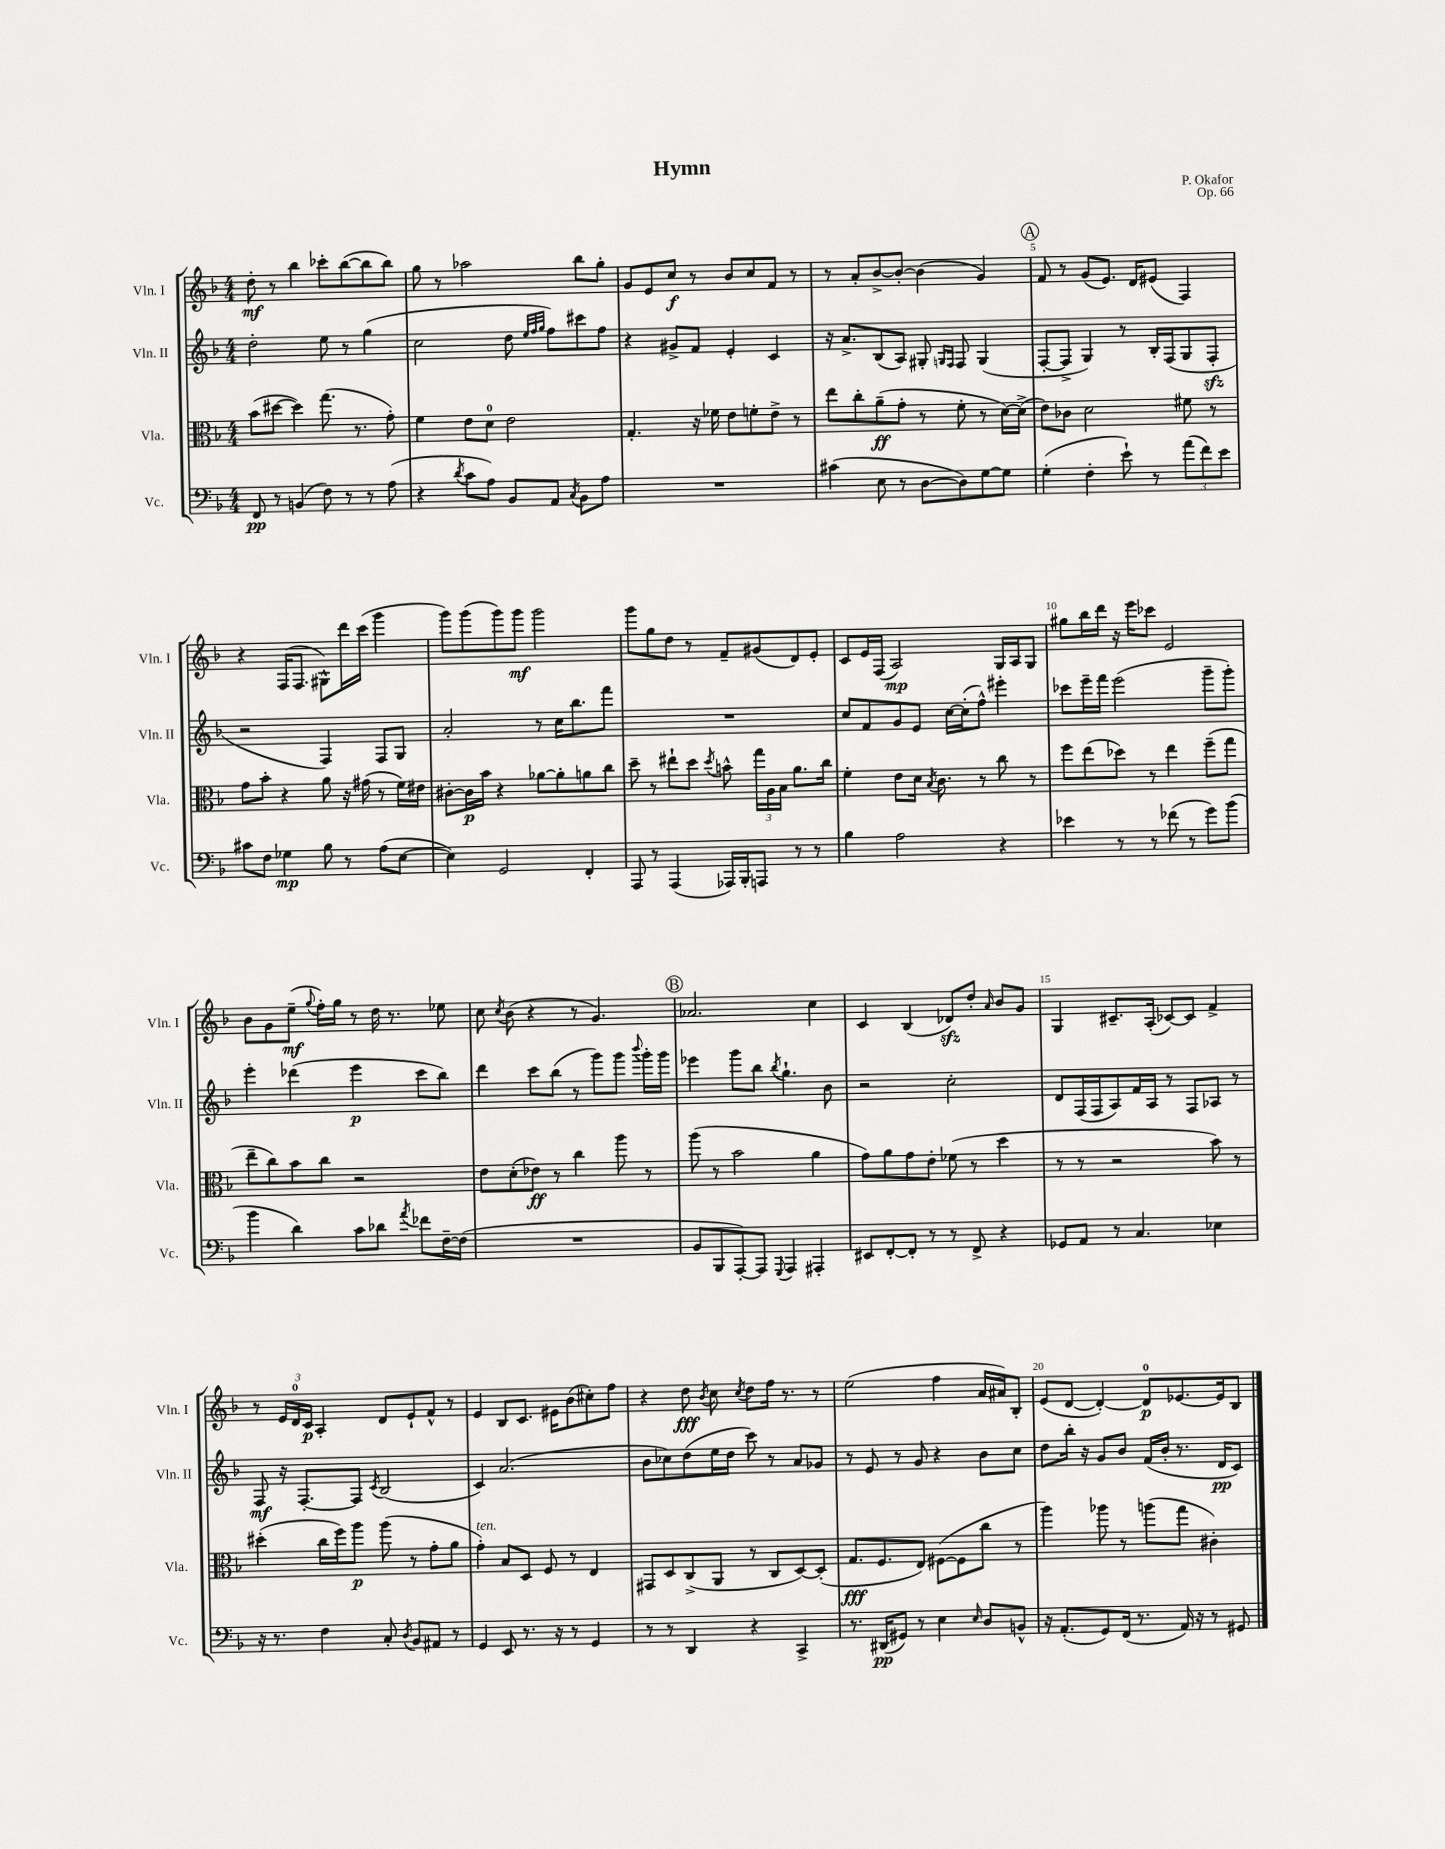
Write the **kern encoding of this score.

**kern	**dynam	**kern	**dynam	**kern	**dynam	**kern	**dynam
*part4	*part4	*part3	*part3	*part2	*part2	*part1	*part1
*staff4	*staff4	*staff3	*staff3	*staff2	*staff2	*staff1	*staff1
*I"Vc.	*	*I"Vla.	*	*I"Vln. II	*	*I"Vln. I	*
*I'Vc.	*	*I'Vla.	*	*I'Vln. II	*	*I'Vln. I	*
*clefF4	*	*clefC3	*	*clefG2	*	*clefG2	*
*k[b-]	*	*k[b-]	*	*k[b-]	*	*k[b-]	*
*M4/4	*	*M4/4	*	*M4/4	*	*M4/4	*
=1	=1	=1	=1	=1	=1	=1	=1
8FF/	pp	(8b-\L	.	2dd'\	.	8dd'\	mf
8r	.	[8dd#X\J	.	.	.	8r	.
(4BBn/	.	4dd#\])	.	.	.	4bb-\	.
8F\)	.	(8.gg\	.	8ee\	.	8ccc-X'\L	.
8r	.	.	.	8r	.	([8bb-\	.
.	.	8.r	.	.	.	.	.
8r	.	.	.	(4gg\	.	8bb-\]	.
(8A\	.	8g'\)	.	.	.	8bb-\J)	.
=2	=2	=2	=2	=2	=2	=2	=2
4r	.	4f\	.	2cc\	.	8gg\	.
.	.	.	.	.	.	8r	.
8qd/	.	.	.	.	.	.	.
8c\L	.	8e\L	.	.	.	2aa-X\	.
8A\J)	.	8d\J	.	.	.	.	.
8BB-/L	.	2e\	.	8dd\	.	.	.
.	.	.	.	32qqee/LLL	.	.	.
.	.	.	.	32qqff/	.	.	.
.	.	.	.	32qqgg/JJJ	.	.	.
8AA/J	.	.	.	8ff\L)	.	.	.
8qC/	.	.	.	.	.	.	.
8BB-\L	.	.	.	8ccc#X\	.	8bb-\L	.
8A\J	.	.	.	8ff\J	.	8gg'\J	.
=3	=3	=3	=3	=3	=3	=3	=3
1r	.	4.G'/	.	4r	.	8g/L	.
.	.	.	.	.	.	8e/	.
.	.	.	.	8g#X^/L	.	8cc/J	f
.	.	16r	.	8f/J	.	8r	.
.	.	16f-X\	.	.	.	.	.
.	.	8e\L	.	4e'/	.	8b-/L	.
.	.	8fn'\	.	.	.	8cc/	.
.	.	8e^\J	.	4c/	.	8f/J	.
.	.	8r	.	.	.	8r	.
=4	=4	=4	=4	=4	=4	=4	=4
(4c#X\	.	8ee\L	.	16r	.	8r	.
.	.	.	.	8.a^/L	.	.	.
.	.	8cc'\	.	.	.	8a'/L	.
8E\	.	(8a~\	ff	(8B-/	.	[8b-^/	.
8r	.	8g'\J	.	8A/J)	.	8b-'/J_	.
[8D\L	.	8r	.	8G#X'/	.	(4b-\]	.
.	.	.	.	16qqGn/LL	.	.	.
.	.	.	.	16qqF/JJ	.	.	.
8D\])	.	8f'\	.	8F/	.	.	.
[8G\	.	8r	.	(4G/	.	4g/)	.
8G\J]	.	[16d\LL)	.	.	.	.	.
.	.	(16d^\JJ]	.	.	.	.	.
!!LO:REH:place=s1:t=A
=5	=5	=5	=5	=5	=5	=5	=5
(4G'\	.	8e\L)	.	[8F'/L	.	8f/	.
.	.	8c-X\J	.	8F^/J]	.	8r	.
4F'\	.	2d\	.	4G/)	.	(8g/L	.
.	.	.	.	.	.	8.e/J)	.
8e`\)	.	.	.	8r	.	.	.
.	.	.	.	.	.	16d/KL	.
8r	.	.	.	16B-'/LL	.	(8e#X/J	.
.	.	.	.	(16F/J	.	.	.
(12a\L	.	8f#X\	.	8G/	.	4F/)	.
12f\)	.	.	.	.	.	.	.
.	.	8r	.	8Fzz'/J	.	.	.
12e\J	.	.	.	.	.	.	.
!!LO:LB:g=z
=6	=6	=6	=6	=6	=6	=6	=6
8c#X\L	.	8g\L	.	2r	.	4r	.
8F\J	.	8b-'\J	.	.	.	.	.
4G-X\	mp	4r	.	.	.	(16F/KL	.
.	.	.	.	.	.	8.F/J	.
8B-\	.	8a\	.	4F/)	.	8G#X^^\L)	.
8r	.	16r	.	.	.	16ddd\L	.
.	.	(16g#X\	.	.	.	(16ccc\JJ	.
(8A\L	.	8r	.	8F/L	.	4ggg\	.
[8E\J	.	16f\LL)	.	8G/J	.	.	.
.	.	16e#X\JJ	.	.	.	.	.
=7	=7	=7	=7	=7	=7	=7	=7
4E\])	.	[8c#X'\L	.	2a'/	.	8ggg\L)	.
.	.	16c#\L]	p	.	.	(8ggg\	.
.	.	16b-\JJ	.	.	.	.	.
2GG/	.	4r	.	.	.	8ggg\)	.
.	.	.	.	.	.	8ggg\J	mf
.	.	[8a-X\L	.	8r	.	2ggg\	.
.	.	8a-'\]	.	16cc\KL	.	.	.
.	.	.	.	8.bb-\	.	.	.
4FF'/	.	8an\	.	.	.	.	.
.	.	8cc\J	.	8fff\J	.	.	.
=8	=8	=8	=8	=8	=8	=8	=8
8AAA/	.	8dd~\	.	1r	.	8ggg\L	.
8r	.	8r	.	.	.	8gg\	.
(4AAA/	.	8ee#X`\L	.	.	.	8dd\J	.
.	.	8dd\J	.	.	.	8r	.
.	.	8qdd/	.	.	.	.	.
16AAA-X/LL)	.	8bn^^\	.	.	.	8f~/L	.
16BBB-'/J	.	.	.	.	.	.	.
8AAAn/J	.	24gg\LL	.	.	.	(8g#X/	.
.	.	24A\	.	.	.	.	.
.	.	24B-\JJ	.	.	.	.	.
8r	.	8.a\L	.	.	.	8d/)	.
8r	.	.	.	.	.	8e'/J	.
.	.	16cc\Jk	.	.	.	.	.
=9	=9	=9	=9	=9	=9	=9	=9
4B-\	.	4f'\	.	8cc/L	.	8c/L	.
.	.	.	.	8f/	.	16e/L	.
.	.	.	.	.	.	(16F/JJ	.
2A\	.	8e\L	.	8g/	.	2A/)	mp
.	.	16d\Jk	.	8e/J	.	.	.
.	.	8qB-/	.	.	.	.	.
.	.	8.c\	.	.	.	.	.
.	.	.	.	[16cc\LL	.	.	.
.	.	.	.	(16cc'\J]	.	.	.
.	.	8r	.	8ff^^\J)	.	.	.
4r	.	8cc\	.	4eee#X'\	.	16G/LL	.
.	.	.	.	.	.	16A/J	.
.	.	8r	.	.	.	8G/J	.
=10	=10	=10	=10	=10	=10	=10	=10
4e-X\	.	8ff\L	.	8ccc-X\L	.	8gg#X\L	.
.	.	(8ee\	.	16eee~\L	.	16bb-\L	.
.	.	.	.	16fff\JJ	.	16ddd\JJ	.
8r	.	8dd-X\J)	.	(2eee\	.	16r	.
.	.	.	.	.	.	16eee\KL	.
8r	.	8r	.	.	.	8ccc-X\J	.
(8f-X\	.	4ee\	.	.	.	2e/	.
8r	.	.	.	.	.	.	.
8g\L)	.	(8ff~\L	.	8ggg~\L	.	.	.
(8b-\J	.	8gg\J	.	8ggg'\J)	.	.	.
!!LO:LB:g=z
=11	=11	=11	=11	=11	=11	=11	=11
4b-\	.	8ee~\L	.	4eee'\	.	8b-\L	.
.	.	8cc\)	.	.	.	8g\	.
4d\)	.	8b-\	.	(4ddd-X\	.	(8ee~\J	mf
.	.	.	.	.	.	8qqgg/	.
.	.	8cc\J	.	.	.	16ff'\LL)	.
.	.	.	.	.	.	16gg\JJ	.
8c\L	.	2r	.	4eee\	p	8r	.
8d-X\J	.	.	.	.	.	16dd\	.
.	.	.	.	.	.	8.r	.
8qa/	.	.	.	.	.	.	.
8f-X\L	.	.	.	8ccc\L	.	.	.
[16F~\L	.	.	.	8bb-\J)	.	8ee-X\	.
(16F\JJ]	.	.	.	.	.	.	.
=12	=12	=12	=12	=12	=12	=12	=12
1r	.	8e\L	.	4ddd\	.	8cc\	.
.	.	.	.	.	.	8qcc/	.
.	.	(8d'\	.	.	.	(8b-\	.
.	.	8e-X\J)	ff	8ccc\L	.	4r	.
.	.	8r	.	(8bb-\J	.	.	.
.	.	4cc\	.	8r	.	8r	.
.	.	.	.	8ggg\L)	.	4.g/)	.
.	.	8aa\	.	8ggg\J	.	.	.
.	.	.	.	8qqbbb-/	.	.	.
.	.	8r	.	16ggg'\LL	.	.	.
.	.	.	.	16ggg\JJ	.	.	.
!!LO:REH:place=s1:t=B
=13	=13	=13	=13	=13	=13	=13	=13
8BB-/L	.	(8aa\	.	4eee-X\	.	2.a-X/	.
8BBB-/	.	8r	.	.	.	.	.
[8AAA'/)	.	2b-\	.	8ggg\L	.	.	.
8AAA/J]	.	.	.	8bb-\J	.	.	.
8qqGGG/	.	.	.	8qbb-/	.	.	.
4AAA/	.	.	.	4.gg`\	.	.	.
4AAA#X'/	.	4a\	.	.	.	4cc\	.
.	.	.	.	8b-\	.	.	.
=14	=14	=14	=14	=14	=14	=14	=14
8EE#X/L	.	8g\L)	.	2r	.	4c/	.
[8FF'/	.	8a\	.	.	.	.	.
8FF'/J]	.	8g\	.	.	.	(4B-/	.
8r	.	8e'\J	.	.	.	.	.
8r	.	(8f-X\	.	2cc'\	.	8d-Xzz/L)	.
8FF^/	.	8r	.	.	.	8dd'/J	.
.	.	.	.	.	.	16qqa/	.
4r	.	4dd\	.	.	.	8b-/L	.
.	.	.	.	.	.	8g/J	.
=15	=15	=15	=15	=15	=15	=15	=15
8GG-X/L	.	8r	.	8d/L	.	4G/	.
8AA/J	.	8r	.	(16F/L	.	.	.
.	.	.	.	16F/J	.	.	.
8r	.	2r	.	8A/)	.	8.c#X~/L	.
4.C/	.	.	.	16f/L	.	.	.
.	.	.	.	16A/JJ	.	(16A'/Jk	.
.	.	.	.	8r	.	[8c-X/L)	.
.	.	.	.	8F/L	.	8c-/J]	.
4E-X\	.	8b-\)	.	8A-X/J	.	4f^/	.
.	.	8r	.	8r	.	.	.
!!LO:LB:g=z
=16	=16	=16	=16	=16	=16	=16	=16
16r	.	(4dd#X'\	.	8F/	mf	8r	.
8.r	.	.	.	.	.	.	.
.	.	.	.	16r	.	24e/LL	.
.	.	.	.	.	.	24d/	.
.	.	.	.	[8.F'/L	.	.	.
.	.	.	.	.	.	24c/JJ	p
4F\	.	16cc\LL	.	.	.	4A'/	.
.	.	16ff\J)	.	.	.	.	.
.	.	8aa\J	p	8F/J]	.	.	.
.	.	.	.	8qc/	.	.	.
8C'/	.	(8aa\	.	(2B-/	.	8d/L	.
8qD/	.	.	.	.	.	.	.
8BB-/L	.	8r	.	.	.	8e`/	.
8AA#X/J	.	8g'\L	.	.	.	8f^^/J	.
8r	.	8a\J	.	.	.	8r	.
=17	=17	=17	=17	=17	=17	=17	=17
!	!	!LO:TX:a:i:t=ten.	!	!	!	!	!
4GG/	.	4g'\)	.	4c/)	.	4e/	.
8EE/	.	8B-/L	.	(2.a/	.	8B-/L	.
8.r	.	8D/J	.	.	.	8.c/J	.
.	.	8F/	.	.	.	.	.
16r	.	.	.	.	.	16e#X\KL	.
8r	.	8r	.	.	.	(8b-\	.
4GG/	.	4E/	.	.	.	8cc#X'\)	.
.	.	.	.	.	.	8ff\J	.
=18	=18	=18	=18	=18	=18	=18	=18
8r	.	8GG#X/L	.	8b-\L	.	4r	.
8r	.	8D/	.	8cc-X\)	.	.	.
4DD/	.	(8C^/	.	(8dd\	.	8dd\	fff
.	.	.	.	.	.	8qb-/	.
.	.	8AA/J	.	16ee\L	.	8cc\	.
.	.	.	.	16dd\JJ	.	.	.
.	.	.	.	.	.	8qcc/	.
4r	.	8r	.	8ccc\)	.	8dd\L	.
.	.	8C/L	.	8r	.	16ff\Jk	.
.	.	.	.	.	.	8.r	.
4CC^/	.	[8D/)	.	8a/L	.	.	.
.	.	(8D'/J]	.	8g-X/J	.	8r	.
=19	=19	=19	=19	=19	=19	=19	=19
8.r	.	8.G/L	fff	8r	.	(2ee\	.
.	.	.	.	8e/	.	.	.
(16DD#X/KL	pp	8.F/	.	.	.	.	.
8GG#X/J)	.	.	.	8r	.	.	.
8r	.	8E/J)	.	8g/	.	.	.
4E\	.	([8F#X\L	.	4r	.	4ff\	.
.	.	8F#\]	.	.	.	.	.
16qqE/	.	.	.	.	.	.	.
8D/L	.	8cc\J	.	8b-\L	.	16a/LL	.
.	.	.	.	.	.	16a#X/J)	.
8BBn^^/J	.	8r	.	8cc\J	.	8B-'/J	.
=20	=20	=20	=20	=20	=20	=20	=20
16r	.	4aa\)	.	8dd\L	.	(8e/L	.
(8.AA'/L	.	.	.	.	.	.	.
.	.	.	.	16bb-'\Jk	.	[8d/J	.
.	.	.	.	16r	.	.	.
8GG/)	.	8aa-X\	.	8g/L	.	4d'/_)	.
(16FF/Jk	.	8r	.	8b-/J	.	.	.
8.r	.	.	.	.	.	.	.
.	.	(8aan\L	.	(16f/LL	.	8d/L]	p
.	.	.	.	16b-'/JJ	.	.	.
16AA/)	.	8gg\J	.	8.r	.	[8.e-X/	.
16r	.	.	.	.	.	.	.
8r	.	4c#X'\)	.	.	.	.	.
.	.	.	.	16d/KL	pp	16e-/k]	.
8GG#X/	.	.	.	8c/J)	.	8B-/J	.
==	==	==	==	==	==	==	==
*-	*-	*-	*-	*-	*-	*-	*-
